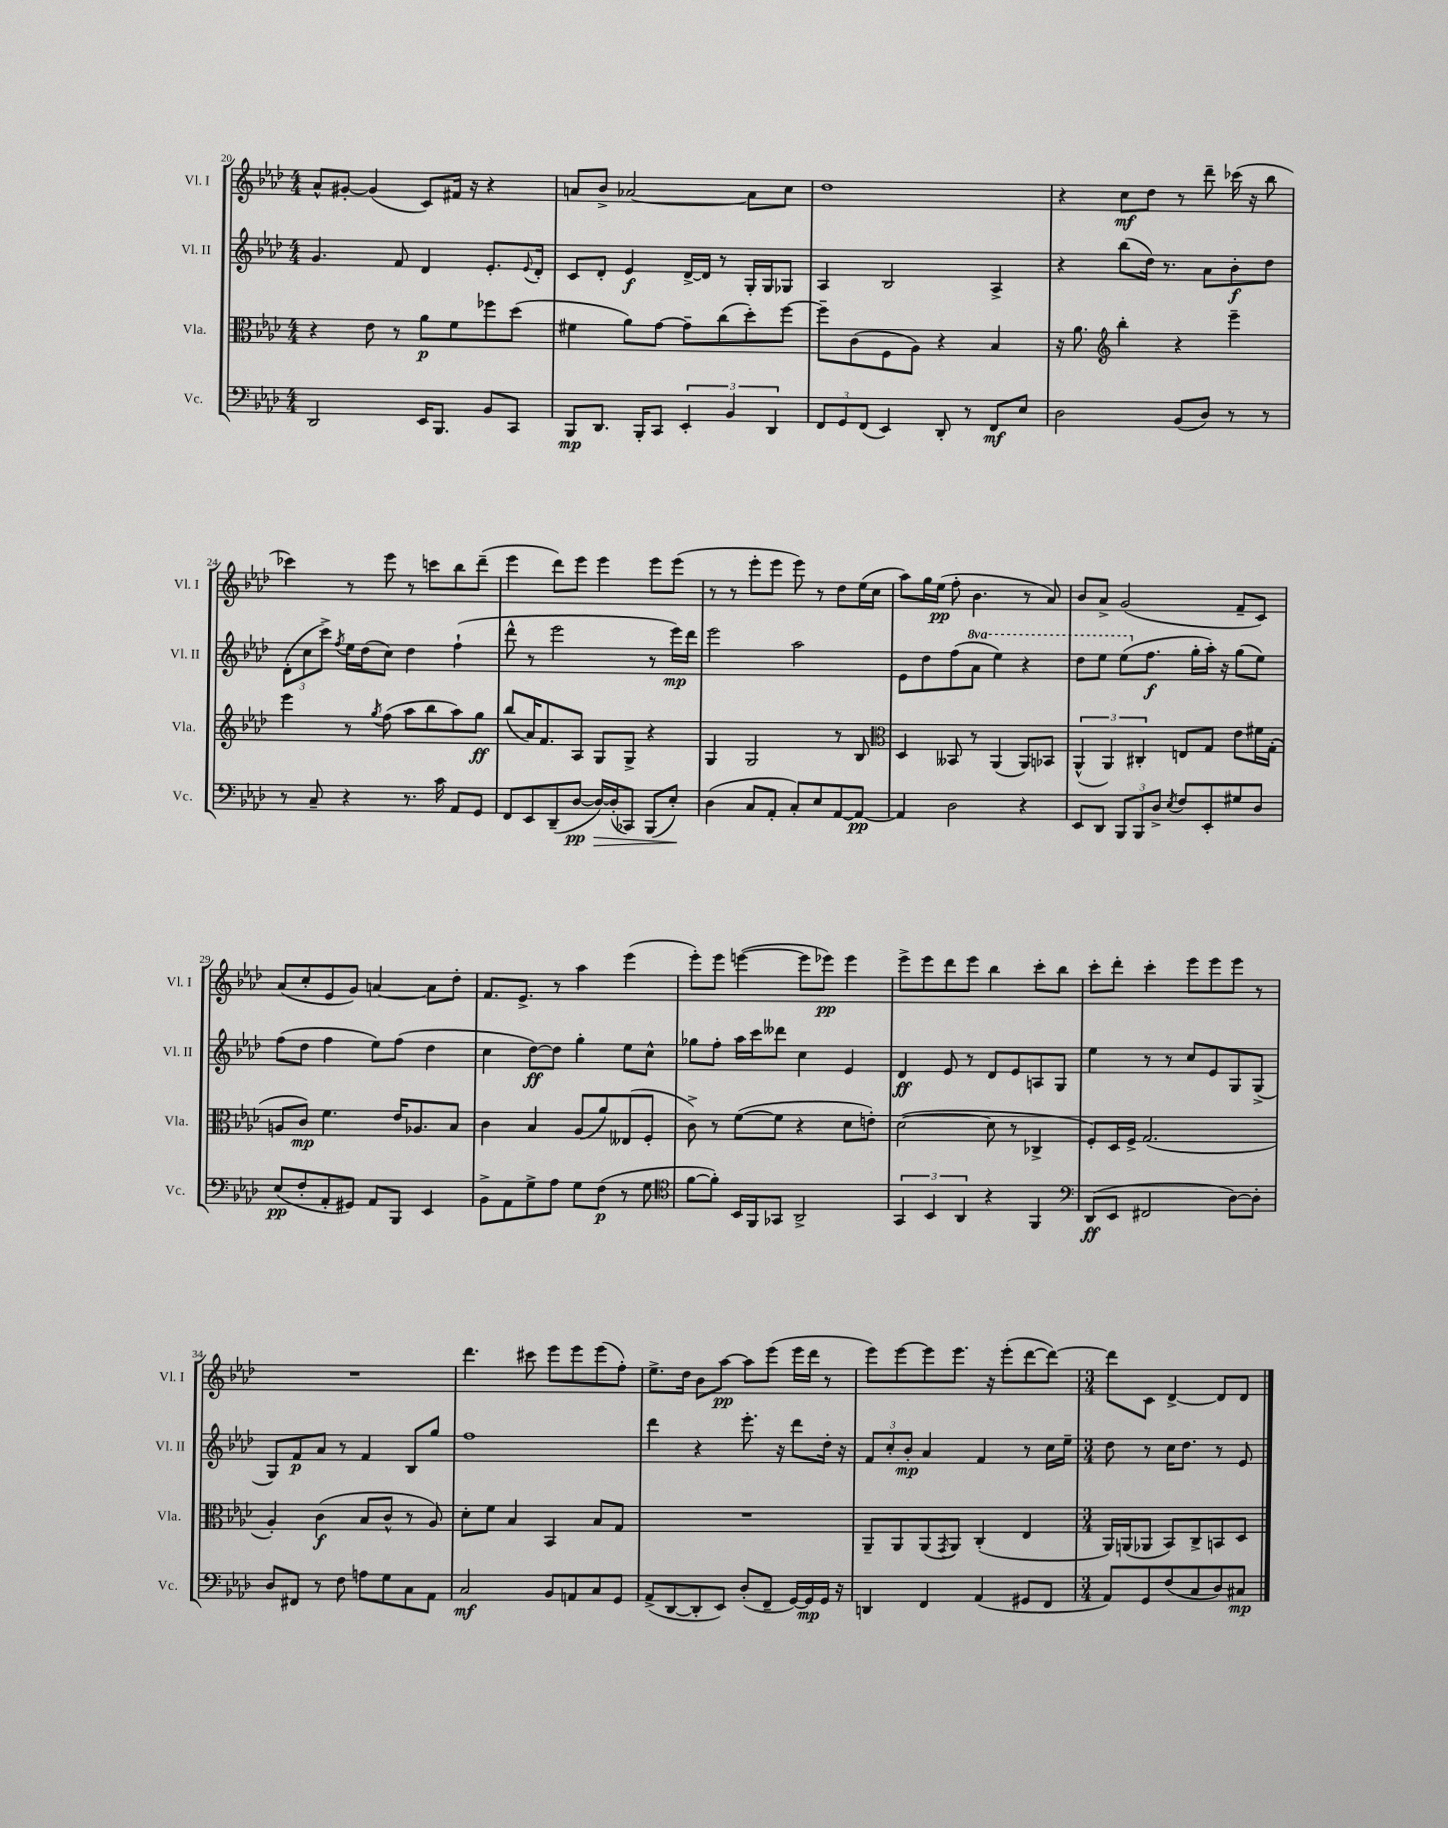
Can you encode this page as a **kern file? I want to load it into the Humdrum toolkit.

**kern	**kern	**kern	**kern
*staff4	*staff3	*staff2	*staff1
*clefF4	*clefC3	*clefG2	*clefG2
*k[b-e-a-d-]	*k[b-e-a-d-]	*k[b-e-a-d-]	*k[b-e-a-d-]
*M4/4	*M4/4	*M4/4	*M4/4
2DD-/	4r	4.g/	8a-^^/L
.	.	.	[8g#'/J
.	8e-\	.	(4g#/]
.	8r	8f/	.
16EE-/LK	8a-\L	4d-/	8c/L)
8.BBB-/J	.	.	.
.	8f\	.	16f#/Jk
.	.	.	16r
8BB-/L	8ff-\	8.e-'/L	4r
8CC/J	(8dd-\J	.	.
.	.	8qqe-/	.
.	.	16d-'/Jk	.
=	=	=	=
8BBB-/L	4f#\	8c/L	8a/L
8.DD-/J	.	8d-'/J	8b-^/J
.	8a-\L)	4e-/	[2a-/
16BBB-'/LK	.	.	.
8CC/J	[8g\J	.	.
6EE-'/	8g~\]L	[16d-^/LL	.
.	.	16d-/]JJ	.
.	(8cc\	8r	.
6BB-/	.	.	.
.	8dd-'\)	16G'/LL	8a-\]L
.	.	16G/J	.
6DD-/	.	.	.
.	[8ff\J	8G-/J	8cc\J
=	=	=	=
12FF/L	8ff~\]L	4A-/	1dd-
12GG/	.	.	.
.	(8c\	.	.
(12FF/J	.	.	.
4EE-/)	8F\	2B-/	.
.	8A-\J)	.	.
8DD-'/	4r	.	.
8r	.	.	.
8FF/L	4B-/	4A-^/	.
8E-/J	.	.	.
=	=	=	=
2D-\	16r	4r	4r
.	8.a-\	.	.
*	*clefG2	*	*
.	4bb-'\	(8bb-\L	8cc\L
.	.	16dd-\Jk)	8dd-\J
.	.	8.r	.
(8BB-/L	4r	.	8r
8D-/J)	.	8a-\L	8ddd-~\
8r	4eee-~\	8b-'\	(16ccc-\
.	.	.	16r
8r	.	8dd-\J	8bb-\
=	=	=	=
8r	4eee-\	(12d-'\L	4ccc-\)
.	.	12cc\	.
8C~/	.	.	.
.	.	12ccc^\J)	.
.	.	8qff/	.
4r	8r	16ee-\LL	8r
.	.	(16dd-\J	.
.	8qgg/	.	.
.	(8ff\	8cc\J)	8eee-\
8.r	8aa-\L	4dd-\	8r
.	8bb-\	.	8ccc\L
16c\	.	.	.
8AA-/L	8aa-\)	(4ff`\	8bb-\
8GG/J	8gg\J	.	(8ddd-~\J
=	=	=	=
8FF/L	(8bb-/L	8ddd-^^\	4eee-\
8EE-/	16a-/K)	8r	.
.	8.f/	.	.
(8DD-~/	.	2eee-\	8ddd-\L)
[8D-/J	8A-/J	.	8eee-\J
16D-/_LL)	8G/L	.	4eee-\
(16D-'/]J	.	.	.
8CC-/J)	8G^/J	.	.
(8BBB-/L	4r	8r	8eee-\L
8E-'/J)	.	16eee-\LL)	(8eee-\J
.	.	16ddd-\JJ	.
=	=	=	=
(4D-\	4G/	2eee-\	8r
.	.	.	8r
8C/L	2G/	.	8eee-'\L
8AA-'/J	.	.	8eee-\J
8C'/L)	.	2aa-\	8eee-\)
8E-/	.	.	8r
[8AA-/	8r	.	8dd-\L
8AA-/_J	8B-/	.	(16ee-\L
.	.	.	16cc\JJ
=	=	=	=
*	*clefC3	*	*
4AA-/]	4D-/	8e-\L	8aa-\L)
.	.	8dd-\	16gg\L
.	.	.	(16ee-\JJ
2D-\	8BB--/	(8ff\	8ff'\
.	8r	8aa-\J	4.b-\
.	(4AA-/	4eee-\)	.
4r	8AA-/L)	4r	8r
.	8BB-/J	.	8a-/)
=	=	=	=
8EE-/L	(6AA-^^/	8ddd-\L	8b-/L
8DD-/J	.	8eee-\J	8a-^/J
.	6AA-/)	.	.
12BBB-/L	.	(8eee-\L	(2g/
12BBB-/	6C#'/	.	.
.	.	8.ff\J	.
12D-^/J	.	.	.
8qE-/	.	.	.
8F/L	8E/L	.	.
.	.	16gg'\LL	.
8EE-'/	8G/J	16aa-'\JJ)	.
.	.	16r	.
8G#/	8e-\L	(8gg\L	8f~/L
8D-/J	16f#\L	8ee-\J)	8c/J)
.	(16G'\JJ	.	.
=	=	=	=
(8E-/L	8A/L	(8ff\L	(8a-/L
8F'/	8c/J)	8dd-\J	8cc'/
8AA-'/	4.f\	4ff\	8e-/
8GG#/J)	.	.	8g/J)
8AA-/L	.	8ee-\L)	[4a/
8BBB-/J	16e-/LK	(8ff\J	.
.	8.A-/	.	.
4EE-/	.	4dd-\	8a\]L
.	8B-/J	.	8dd-'\J
=	=	=	=
8BB-^\L	4c\	4cc\	8.f/L
8AA-\	.	.	.
.	.	.	8.e-^/J
8G^\	4B-/	[8dd-\L)	.
8A-\J	.	8dd-\]J	8r
8G\L	(8A-/L	4gg'\	4aa-\
(8F\J	8a-/)	.	.
8r	(8E--/	8ee-\L	(4eee-\
8G\	8F'/J	8cc^^\J	.
=	=	=	=
*clefC4	*	*	*
[8f\L	8c^\)	8gg-\L	8eee-'\L)
8f'\]J)	8r	8ff'\J	8eee-\J
16BB-/LL	([8f\L	16aa-\LL	([4eee\
16FF/J	.	16ccc\J	.
8GG-/J	8f\]J	8ddd--\J	.
2AA-^/	4r	4cc\	8eee\]L
.	.	.	8eee-\J)
.	8d-\L	4e-/	4eee-\
.	8e'\J)	.	.
=	=	=	=
6GG/	([2d-\	4d-/	8eee-^\L
.	.	.	8eee-\
6BB-/	.	.	.
.	.	8e-/	8ddd-\
6AA-/	.	.	.
.	.	8r	8eee-\J
4r	8d-\]	8d-/L	4bb-\
.	8r	8e-/	.
4FF/	4C-^/	8A/	8ccc'\L
.	.	8G/J	8bb-\J
=	=	=	=
*clefF4	*	*	*
(8DD-/L	8F'/L)	4ee-\	8ccc'\L
8EE-/J	16D-/L	.	8ddd-'\J
.	16F^/JJ	.	.
2FF#/	(2.G/	8r	4ccc'\
.	.	8r	.
.	.	8cc/L	8eee-\L
.	.	8e-/	8eee-\
[8D-\L)	.	8G/	8eee-\J
8D-'\]J	.	(8G^/J	8r
=	=	=	=
8D-/L	4A-'/)	8G/L)	1r
8FF#/J	.	8f/	.
8r	(4c\	8a-/J	.
8F\	.	8r	.
8A\L	8B-/L	4f/	.
8G\	8c^^/J	.	.
8C\	8r	8B-/L	.
8AA-\J	8A-/)	8gg/J	.
=	=	=	=
2C/	8d-'\L	1ff	4.ddd-\
.	8f\J	.	.
.	4B-/	.	.
.	.	.	8ccc#\
8BB-/L	4BB-/	.	8eee-\L
8AA/	.	.	8eee-\
8C/	8B-/L	.	(8eee-\
8GG/J	8G/J	.	8ff'\J)
=	=	=	=
(8AA-^/L	1r	4ddd-\	8.ee-^\L
[8DD-/	.	.	.
.	.	.	16dd-\Jk
8DD-'/]	.	4r	8b-\L
8EE-/J)	.	.	[8aa-\J
(8D-'/L	.	8.eee-'\	8aa-\]L
8FF~/J	.	.	(8eee-\J
.	.	16r	.
[16GG/LL)	.	8ddd-\L	16eee-\LL
16GG/]	.	.	16ddd-\JJ
16GG/JJ	.	16dd-'\Jk	8r
16r	.	16r	.
=	=	=	=
4DD/	8AA-~/L	12f/L	8eee-\L)
.	.	12cc'/	.
.	8AA-/	.	[8eee-\
.	.	12b-'/J	.
4FF/	(8AA-/	4a-/	8eee-\]
.	8qGG/	.	.
.	8AA-/J)	.	8.eee-\J
(4AA-/	(4C'/	4f/	.
.	.	.	16r
.	.	.	(8eee-'\L
8GG#/L	4E-/	8r	[8ddd-\
8FF/J	.	16cc\LL	8ddd-\_J)
.	.	16ee-~\JJ	.
=	=	=	=
*M3/4	*M3/4	*M3/4	*M3/4
8AA-/L)	16AA-/LL)	8dd-\	8ddd-\]L
.	(16AA/J	.	.
8GG/	8AA-/J	8r	8c\J
(8F/	8BB-/L)	16cc\LK	[4d-^/
.	.	8.dd-\J	.
8C/	8C^/	.	.
8D-/)	8BB/	8r	8d-/]L
8C#/J	8D-/J	8e-/	8d-/J
==	==	==	==
*-	*-	*-	*-
